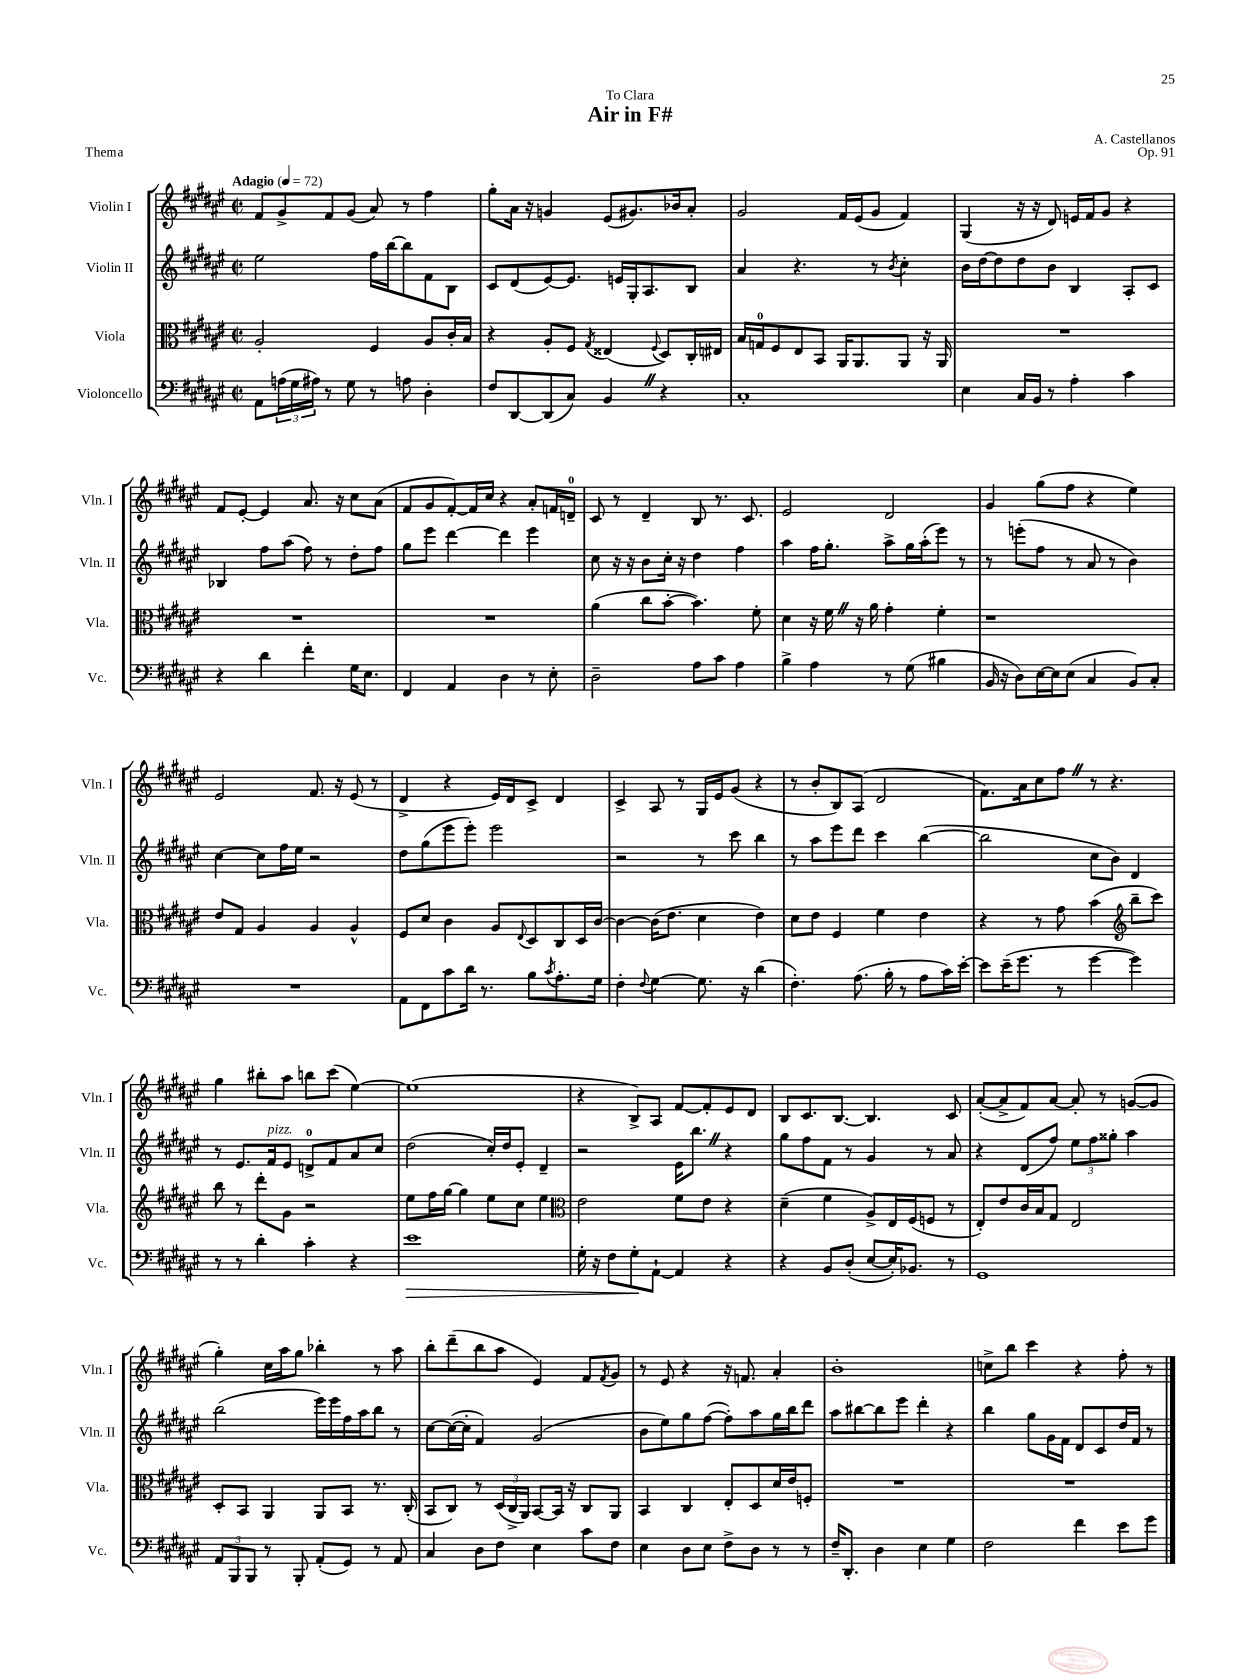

**kern	**dynam	**kern	**kern	**kern
*part4	*part4	*part3	*part2	*part1
*staff4	*staff4	*staff3	*staff2	*staff1
*I"Violoncello	*	*I"Viola	*I"Violin II	*I"Violin I
*I'Vc.	*	*I'Vla.	*I'Vln. II	*I'Vln. I
*clefF4	*	*clefC3	*clefG2	*clefG2
*k[f#c#g#d#a#e#]	*	*k[f#c#g#d#a#e#]	*k[f#c#g#d#a#e#]	*k[f#c#g#d#a#e#]
*M2/2	*	*M2/2	*M2/2	*M2/2
*met(c|)	*	*met(c|)	*met(c|)	*met(c|)
*MM72	*	*MM72	*MM72	*MM72
=1	=1	=1	=1	=1
!	!	!	!	!LO:TX:a:B:t=Adagio
8AA#\L	.	2A#'/	2ee#\	8f#/L
(24An\L	.	.	.	8g#^/
24G#\	.	.	.	.
24A#X\JJ)	.	.	.	.
8r	.	.	.	8f#/
8G#\	.	.	.	(8g#/J
8r	.	4F#/	16ff#\LL	8a#/)
.	.	.	[16bb\J	.
8An\	.	.	8bb\]	8r
4D#'\	.	8A#/L	8f#\	4ff#\
.	.	16c#'/L	8B\J	.
.	.	16B/JJ	.	.
=2	=2	=2	=2	=2
8F#/L	.	4r	8c#/L	8gg#'\L
[8DD#/	.	.	(8d#/	16a#\Jk
.	.	.	.	16r
(8DD#/]	.	8A#'/L	[8e#/)	4gn/
8C#/J)	.	8F#/J	8.e#/J]	.
.	.	8qG#/	.	.
4BBZ/	.	(4E##X/	.	(8e#/L
.	.	.	16en/LL	.
.	.	.	16G#'/J	8.g#X/)
.	.	.	8.A#/	.
.	.	8qqF#/	.	.
4r	.	8D#/L)	.	.
.	.	.	.	16b-X/k
.	.	16C#'/L	8B/J	8a#'/J
.	.	16E#X/JJ	.	.
=3	=3	=3	=3	=3
1C#'	.	16B/LL	4a#/	2g#/
.	.	16Gn/J	.	.
.	.	8F#/	.	.
.	.	8E#/	4.r	.
.	.	8BB/J	.	.
.	.	16AA#/KL	.	16f#/LL
.	.	8.AA#/	.	(16e#/J
.	.	.	8r	8g#/J
.	.	.	8qb/	.
.	.	8AA#/J	4cc#'\	4f#/)
.	.	16r	.	.
.	.	16AA#/	.	.
=4	=4	=4	=4	=4
4E#\	.	1r	16b\LL	(4G#/
.	.	.	[16dd#\J	.
.	.	.	8dd#\]	.
16C#/LL	.	.	8dd#\	16r
16BB/JJ	.	.	.	16r
8r	.	.	8b\J	8d#/)
4A#'\	.	.	4B/	16en/LL
.	.	.	.	16f#/J
.	.	.	.	8g#/J
4c#\	.	.	8A#'/L	4r
.	.	.	8c#/J	.
!!LO:LB:g=z
=5	=5	=5	=5	=5
4r	.	1r	4B-X/	8f#/L
.	.	.	.	[8e#'/J
4d#\	.	.	8ff#\L	4e#/]
.	.	.	(8aa#\J	.
4f#'\	.	.	8ff#\)	8.a#/
.	.	.	8r	.
.	.	.	.	16r
16G#\KL	.	.	8dd#'\L	8cc#\L
8.E#\J	.	.	.	.
.	.	.	8ff#\J	(8a#\J
=6	=6	=6	=6	=6
4FF#/	.	1r	8gg#\L	8f#/L
.	.	.	8eee#\J	8g#/
4AA#/	.	.	[4ddd#\	[8f#'/)
.	.	.	.	16f#/L]
.	.	.	.	16cc#/JJ
4D#\	.	.	4ddd#\]	4r
8r	.	.	4eee#\	8a#'/L
8E#'\	.	.	.	16fn/L
.	.	.	.	16dn~/JJ
=7	=7	=7	=7	=7
2D#~\	.	(4a#\	8cc#\	8c#/
.	.	.	16r	8r
.	.	.	16r	.
.	.	8cc#\L	8b\L	4d#~/
.	.	[8b'\J	16cc#'\Jk	.
.	.	.	16r	.
8A#\L	.	4.b\])	4dd#\	8B/
8c#\J	.	.	.	8.r
4A#\	.	.	4ff#\	.
.	.	.	.	8.c#/
.	.	8f#'\	.	.
=8	=8	=8	=8	=8
4B^\	.	4d#\	4aa#\	2e#/
4A#\	.	16r	16ff#\KL	.
.	.	16f#Z\	8.gg#'\J	.
.	.	16r	.	.
.	.	16a#\	.	.
8r	.	4g#'\	8aa#^\L	2d#/
(8G#\	.	.	16gg#\L	.
.	.	.	(16aa#'\J	.
4B#X\	.	4f#'\	8eee#\J)	.
.	.	.	8r	.
=9	=9	=9	=9	=9
16BB/	.	1r	8r	4g#/
16r	.	.	.	.
8D#\L)	.	.	(8eeen'\L	.
[16E#\L	.	.	8ff#\J	(8gg#\L
16E#\J]	.	.	.	.
(8E#\J	.	.	8r	8ff#\J
4C#/	.	.	8a#/	4r
.	.	.	8r	.
8BB/L)	.	.	4b\)	4ee#\)
8C#'/J	.	.	.	.
!!LO:LB:g=z
=10	=10	=10	=10	=10
1r	.	8e#/L	[4cc#\	2e#/
.	.	8G#/J	.	.
.	.	4A#/	8cc#\L]	.
.	.	.	16ff#\L	.
.	.	.	16ee#\JJ	.
.	.	4A#/	2r	8.f#/
.	.	.	.	16r
.	.	4A#^^/	.	(8e#/
.	.	.	.	8r
=11	=11	=11	=11	=11
8AA#\L	.	8F#/L	8dd#\L	4d#^/
8FF#\	.	8d#/J	(8gg#\	.
8c#\	.	4c#\	8eee#\	4r
16d#\Jk	.	.	8eee#'\J)	.
8.r	.	.	.	.
.	.	8A#/L	2eee#\	16e#/LL)
.	.	.	.	16d#/J
.	.	8qqE#/	.	.
8B\L	.	8D#/	.	8c#^/J
8qc#/	.	.	.	.
8.A#'\	.	8C#/	.	4d#/
.	.	16D#/L	.	.
16G#\Jk	.	[16c#/JJ	.	.
=12	=12	=12	=12	=12
4F#'\	.	4c#\_	2r	4c#^/
8qqF#/	.	.	.	.
[4G#\	.	(16c#\KL]	.	8A#/
.	.	8.e#\J	.	.
.	.	.	.	8r
8.G#\]	.	4d#\	8r	16G#/LL
.	.	.	.	16e#/J
.	.	.	8ccc#\	(8g#/J
16r	.	.	.	.
(4d#\	.	4e#\)	4bb\	4r
=13	=13	=13	=13	=13
4.F#'\)	.	8d#\L	8r	8r
.	.	8e#\J	8aa#\L	8b'/L
.	.	4F#/	8eee#\	8B/)
(8.A#\	.	.	8ddd#\J	(8A#/J
.	.	4f#\	4ccc#\	2d#/
16B'\	.	.	.	.
8r	.	.	.	.
8A#\L	.	4e#\	([4bb\	.
16c#\L)	.	.	.	.
[16e#'\JJ	.	.	.	.
=14	=14	=14	=14	=14
8e#\L]	.	4r	2bb\]	8.f#\L)
(16e#~\K	.	.	.	.
8.g#\J	.	.	.	16a#\k
.	.	8r	.	8cc#\
8r	.	8g#\	.	8ff#Z\J
[4g#\	.	(4b\	8cc#\L	8r
.	.	.	8b\J)	4.r
*	*	*clefG2	*	*
4g#\])	.	8bb~\L	4d#/	.
.	.	8ccc#\J)	.	.
!!LO:LB:g=z
=15	=15	=15	=15	=15
8r	.	8bb\	8r	4gg#\
8r	.	8r	8.e#/L	.
4d#'\	.	8ddd#'\L	.	8bb#X'\L
!	!	!	!LO:TX:a:i:t=pizz.	!
.	.	.	16f#/k	.
.	.	8g#\J	8e#/J	8aa#\J
4c#'\	.	2r	8dn^/L	8bbn\L
.	.	.	8f#/	(8ccc#\J
4r	.	.	8a#/	[4ee#\)
.	.	.	8cc#/J	.
=16	=16	=16	=16	=16
!	!LO:HP:b	!	!	!
1e#	>	8ee#\L	(2dd#\	(1ee#]
.	.	16ff#\L	.	.
.	.	[16gg#\JJ	.	.
.	.	4gg#\]	.	.
.	.	8ee#\L	16cc#'/LL)	.
.	.	.	16dd#/J	.
.	.	8cc#\J	8e#'/J	.
.	.	4ee#\	4d#~/	.
=17	=17	=17	=17	=17
*	*	*clefC3	*	*
16G#'\	.	2e#\	2r	4r
16r	.	.	.	.
8F#\L	.	.	.	.
8G#'\	.	.	.	8B^/L)
[8AA#`\J	]	.	.	8A#/J
4AA#/]	.	8f#\L	16e#\KL	[8f#/L
.	.	.	8.bbZ\J	.
.	.	8e#\J	.	8f#'/]
4r	.	4r	4r	8e#/
.	.	.	.	8d#/J
=18	=18	=18	=18	=18
4r	.	(4d#~\	8gg#\L	8B/L
.	.	.	8ff#\	8.c#/
8BB/L	.	4f#\	8f#\J	.
.	.	.	.	[8.B/J
(8D#'/J	.	.	8r	.
[8E#/L	.	8A#^/L)	4g#/	4.B/]
16E#'/K])	.	16E#/L	.	.
8.BB-X/J	.	(16F#/J	.	.
.	.	8Fn/J	8r	.
8r	.	8r	8a#/	8c#/
=19	=19	=19	=19	=19
1GG#	.	8E#'/L)	4r	([8a#'/L
.	.	8e#/	.	8a#^/]
.	.	16c#/L	(8d#/L	8f#/)
.	.	16B/J	.	.
.	.	8G#/J	8ff#/J)	[8a#/J
.	.	2E#/	12ee#\L	8a#'/]
.	.	.	12ff#\	.
.	.	.	.	8r
.	.	.	12gg##X'\J	.
.	.	.	4aa#\	([8gn/L
.	.	.	.	8g/J]
!!LO:LB:g=z
=20	=20	=20	=20	=20
12AA#/L	.	8D#'/L	(2bb\	4gg#'\)
12BBB/	.	.	.	.
.	.	8BB/J	.	.
12BBB/J	.	.	.	.
8r	.	4AA#/	.	16cc#\LL
.	.	.	.	16aa#\J
8BBB'/	.	.	.	8gg#\J
(8AA#'/L	.	8AA#/L	16eee#\LL)	4bb-X'\
.	.	.	16eee#\	.
8GG#/J)	.	8BB/J	16ff#\	.
.	.	.	16aa#\J	.
8r	.	8.r	8bb\J	8r
8AA#/	.	.	8r	8aa#\
.	.	(16C#'/	.	.
=21	=21	=21	=21	=21
4C#/	.	8BB/L	[8cc#\L	8bb'\L
.	.	8C#/J)	(16cc#\L_	(8ddd#~\
.	.	.	16cc#'\JJ]	.
8D#\L	.	8r	4f#/)	8bb\
8F#\J	.	(24D#/LL	.	8aa#\J
.	.	24C#^/	.	.
.	.	24AA#/JJ)	.	.
4E#\	.	[8BB/L	(2g#/	4e#/)
.	.	16BB/Jk]	.	.
.	.	16r	.	.
8c#\L	.	8C#/L	.	8f#/L
.	.	.	.	8qf#/
8F#\J	.	8AA#/J	.	8g#/J
=22	=22	=22	=22	=22
4E#\	.	4BB/	8b\L	8r
.	.	.	8ee#\)	8e#/
8D#\L	.	4C#/	8gg#\	4r
8E#\J	.	.	([8ff#\J	.
8F#^\L	.	8E#'/L	8ff#'\L])	16r
.	.	.	.	8.fn/
8D#\J	.	8D#/	8aa#\	.
8r	.	16d#/L	16gg#\L	4a#'/
.	.	16e#/J	16bb\J	.
8r	.	8Fn'/J	8ddd#\J	.
=23	=23	=23	=23	=23
16F#~/KL	.	1r	8aa#\L	1b'
8.DD#'/J	.	.	.	.
.	.	.	[8bb#X\	.
4D#\	.	.	8bb#\]	.
.	.	.	8eee#\J	.
4E#\	.	.	4ddd#'\	.
4G#\	.	.	4r	.
=24	=24	=24	=24	=24
2F#\	.	1r	4bb\	8ccn^\L
.	.	.	.	8bb\J
.	.	.	8gg#\L	4ccc#\
.	.	.	16g#\L	.
.	.	.	16f#\JJ	.
4f#\	.	.	8d#/L	4r
.	.	.	8c#/	.
8e#\L	.	.	16dd#/L	8ff#'\
.	.	.	16f#/JJ	.
8g#\J	.	.	8r	8r
==	==	==	==	==
*-	*-	*-	*-	*-
